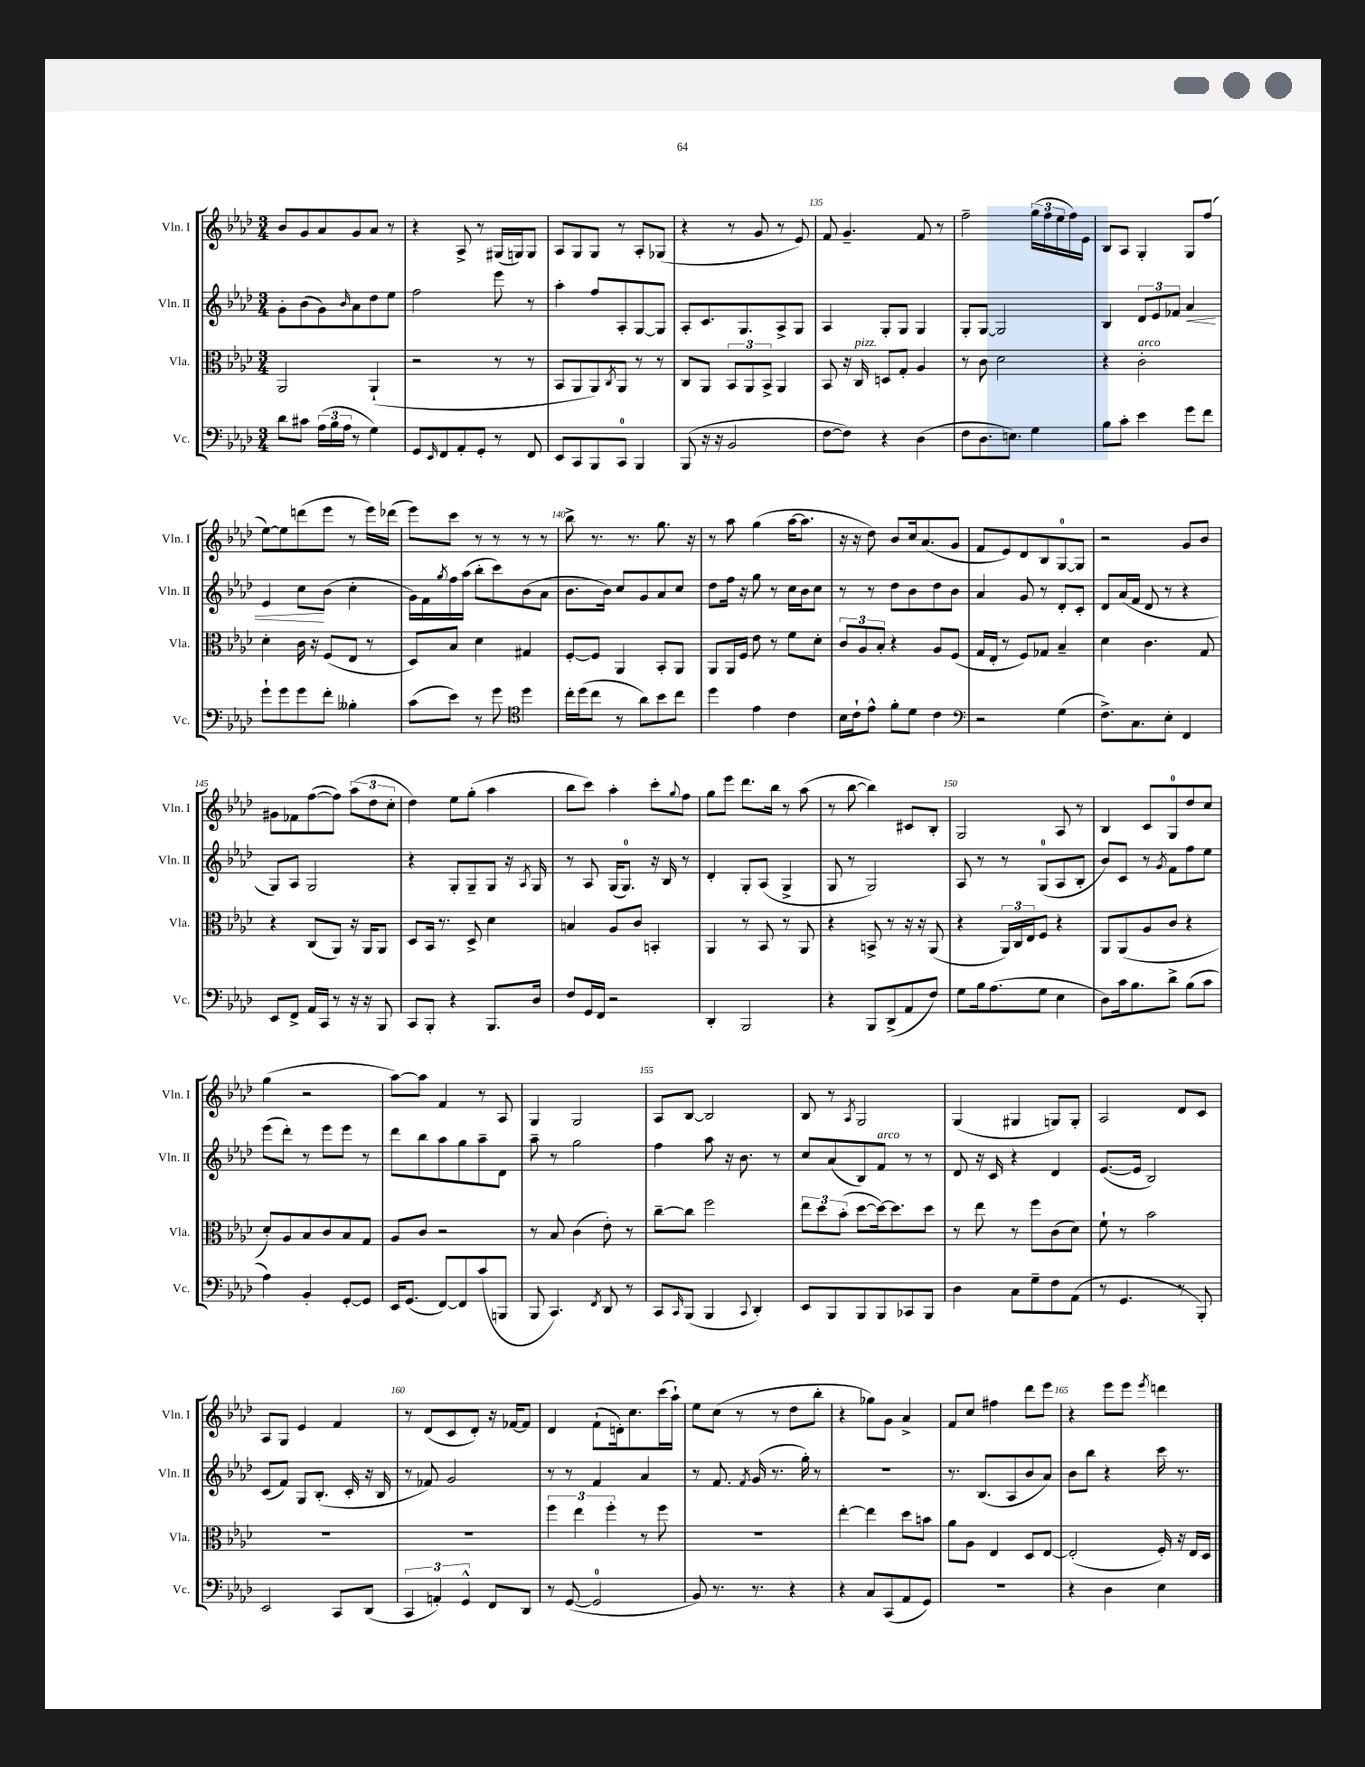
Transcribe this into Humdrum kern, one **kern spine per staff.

**kern	**kern	**kern	**dynam	**kern
*part4	*part3	*part2	*part2	*part1
*staff4	*staff3	*staff2	*staff2	*staff1
*I"Vc.	*I"Vla.	*I"Vln. II	*	*I"Vln. I
*I'Vc.	*I'Vla.	*I'Vln. II	*	*I'Vln. I
*clefF4	*clefC3	*clefG2	*	*clefG2
*k[b-e-a-d-]	*k[b-e-a-d-]	*k[b-e-a-d-]	*	*k[b-e-a-d-]
*M3/4	*M3/4	*M3/4	*	*M3/4
=131	=131	=131	=131	=131
8d-\L	2AA-/	8g'\L	.	8b-/L
8c#X\J	.	(8b-\	.	8g/
(24A-\LL	.	8g\)	.	8a-/
24B-\	.	.	.	.
24A-\JJ	.	.	.	.
.	.	16qqb-/	.	.
8r	.	8a-\	.	8g/
4G\)	(4AA-`/	8dd-\	.	8a-/J
.	.	8ee-\J	.	8r
=132	=132	=132	=132	=132
8GG/L	2r	2ff\	.	4r
16qqEE-/	.	.	.	.
8FF/	.	.	.	.
8AA-'/	.	.	.	8A-^/
8GG'/J	.	.	.	8r
8r	8r	8eee-\	.	(16G#X/LL
.	.	.	.	16Gn/J)
8FF/	8r	8r	.	8G/J
=133	=133	=133	=133	=133
8EE-/L	8BB-/L	4aa-'\	.	8A-/L
8CC/	8AA-/	.	.	8G/
8BBB-/	8AA-/)	8ff/L	.	8G/J
.	8qC/	.	.	.
8CC/J	8AA-/J	8A-'/	.	8r
4BBB-/	8r	[8G/	.	8A-'/L
.	8r	8G/J]	.	(8G-X/J
=134	=134	=134	=134	=134
(8BBB-/	8C/L	8A-'/L	.	4r
16r	8AA-/J	8.c/	.	.
16r	.	.	.	.
2BB-/	12BB-/L	.	.	8r
.	.	8.G/	.	.
.	12AA-/	.	.	.
.	.	.	.	8g/
.	12BB-^/J	.	.	.
.	4AA-/	8A-^/	.	8r
.	.	8G/J	.	8e-/)
=135	=135	=135	=135	=135
[8F\L	8BB-/	4A-/	.	8f/
8F\J])	16r	.	.	4.g~/
!	!LO:TX:a:i:t=pizz.	!	!	!
.	16C/	.	.	.
4r	8Dn/L	8G'/L	.	.
.	8G'/J	8G/J	.	.
(4D-\	4A-/	4G/	.	8f/
.	.	.	.	8r
=136	=136	=136	=136	=136
8F\L	8r	8G'/L	.	2ff~\
8.D-\	8c\	[8G/J	.	.
.	2d-\	2G/]	.	.
8.En\J)	.	.	.	.
4G\	.	.	.	(24gg\LL
.	.	.	.	24ff\
.	.	.	.	24ee-\
.	.	.	.	16ff\)
.	.	.	.	16e-\JJ
=137	=137	=137	=137	=137
8B-\L	4r	4B-/	.	8B-/L
8c'\J	.	.	.	8A-/J
!	!LO:TX:a:i:t=arco	!	!	!
4e-\	2c'\	12d-/L	.	4G'/
.	.	12e-/	.	.
.	.	12f-X/J	.	.
!	!	!	!LO:HP:b	!
8g\L	.	4a-/	<	8G/L
8f\J	.	.	.	(8ff/J
!!LO:LB:g=z
=138	=138	=138	=138	=138
8g`\L	4d-'\	4e-/	.	[8ee-\L)
8g\	.	.	.	8ee-\]
8g\	16c\	8cc\L	.	(8dddn\
.	16r	.	.	.
8f'\J	(8F/L	(8b-\J	[	8eee-\J
4B--X'\	8E-/J	4cc'\	.	8r
.	8r	.	.	16eee-\LL)
.	.	.	.	(16ddd-X\JJ
=139	=139	=139	=139	=139
(8c\L	8D-/L)	16g\LL)	.	8eee-\L)
.	.	16f\	.	.
.	.	8qgg/	.	.
8e-\J)	8B-/J	16ff\	.	8ccc\J
.	.	(16aa-\JJ	.	.
8r	4d-\	8bb-'\L	.	8r
8g\	.	8ccc\)	.	8r
*clefC4	*	*	*	*
4dd-\	4G#X/	(8b-\	.	8r
.	.	8a-\J	.	8r
=140	=140	=140	=140	=140
16cc'\LL	[8F'/L	8.b-\L	.	8bb-^\
(16dd-\J	.	.	.	.
8cc\J	8F/J]	.	.	8.r
.	.	16b-\Jk)	.	.
8r	4AA-/	8cc/L	.	.
.	.	.	.	8.r
8a-\L)	.	8g/	.	.
8b-\	8BB-'/L	8a-/	.	8.gg\
8cc\J	8AA-/J	8cc/J	.	.
.	.	.	.	16r
=141	=141	=141	=141	=141
4dd-\	8AA-/L	8dd-\L	.	8r
.	16AA-/L	16ff\Jk	.	8aa-\
.	16F/JJ	16r	.	.
4e-\	8e-\	8gg\	.	(4gg\
.	8r	8r	.	.
4c\	8f\L	16cc\LL	.	[16aa-\KL
.	.	16b-\J	.	8.aa-\J]
.	8d-'\J	8cc\J	.	.
=142	=142	=142	=142	=142
16B-\LL	12c/L	8r	.	16r
16c`\J	.	.	.	16r
.	12A-/	.	.	.
8e-^^\J	.	8r	.	8dd-\)
.	12B-'/J	.	.	.
8f'\L	4r	8dd-\L	.	8b-/L
8d-\J	.	8b-\	.	16cc/k
.	.	.	.	(8.a-/
4c\	8A-/L	8dd-\	.	.
.	(8F/J	8b-\J	.	8g/J
=143	=143	=143	=143	=143
*clefF4	*	*	*	*
2r	16G/LL	4a-/	.	8f/L
.	16E-'/JJ	.	.	.
.	8r	.	.	8e-/)
.	8F/L)	8g/	.	8d-/
.	8G-X/J	8r	.	8B-/
(4G\	4B-~/	8d-'/L	.	[8G/
.	.	8c'/J	.	8G/J]
=144	=144	=144	=144	=144
8.F^\L)	4d-\	8d-/L	.	2r
.	.	(16a-/L	.	.
8.C\	.	16f/JJ	.	.
.	4.c\	8d-/	.	.
8E-'\J	.	8r	.	.
4FF/	.	4r	.	8g/L
.	8G/	.	.	8b-/J
!!LO:LB:g=z
=145	=145	=145	=145	=145
8EE-/L	4r	8G/L)	.	8g#X\L
8FF^/J	.	8A-/J	.	8f-X\
16AA-/LL	(8C/L	2G/	.	([8ff\
16CC/JJ	.	.	.	.
8r	8AA-/J)	.	.	8ff\J])
16r	16r	.	.	(12aa-\L
16r	16AA-/KL	.	.	.
.	.	.	.	12dd-\
8BBB-/	8AA-/J	.	.	.
.	.	.	.	12cc'\J
=146	=146	=146	=146	=146
8CC/L	8D-/L	4r	.	4dd-\)
8BBB-'/J	16BB-/Jk	.	.	.
.	8.r	.	.	.
4r	.	8G'/L	.	8ee-\L
.	8D-^/	8G~/	.	(8gg'\J
8.BBB-/L	4d-\	8G/J	.	4aa-\
.	.	16r	.	.
.	.	8qA-/	.	.
16D-/Jk	.	16G/	.	.
=147	=147	=147	=147	=147
8F/L	4Bn/	8r	.	8bb-\L
16GG/L	.	8A-/	.	8ccc\J)
16FF/JJ	.	.	.	.
2r	8A-/L	(16G/KL	.	4aa-'\
.	.	8.G/J)	.	.
.	8c/J	.	.	.
.	4BBn'/	16r	.	8ccc'\L
.	.	16B-/	.	.
.	.	.	.	8qqgg/
.	.	8r	.	8ff\J
=148	=148	=148	=148	=148
4DD-'/	4AA-/	4d-'/	.	8gg\L
.	.	.	.	8eee-\J
2BBB-/	8r	8G'/L	.	8.ddd-\L
.	8BB-/	(8A-/J	.	.
.	.	.	.	16bb-\Jk
.	8r	4G^/	.	8r
.	8AA-/	.	.	(8aa-\
=149	=149	=149	=149	=149
4r	4r	8G/	.	8r
.	.	8r	.	[8bb-\
8BBB-/L	8BBn^/	2G/)	.	4bb-\])
(8DD-^/	8r	.	.	.
8AA-/	16r	.	.	8c#X/L
.	16r	.	.	.
8F/J)	(8AA-/	.	.	8B-'/J
=150	=150	=150	=150	=150
8G\L	4r	8A-/	.	2G/
16B-\k	.	8r	.	.
(8.A-\	.	.	.	.
.	24AA-/LL)	8r	.	.
.	24C/	.	.	.
.	24E-/J	.	.	.
8G\J	8F/J	(8G/L	.	.
4E-\	4r	8A-/	.	8A-/
.	.	8B-'/J	.	8r
=151	=151	=151	=151	=151
8D-\L)	8AA-/L	8b-/L)	.	4B-/
16c\k	(8AA-/	8c/J	.	.
8.B-\	.	.	.	.
.	8A-/	8r	.	8c/L
.	.	8qg/	.	.
8d-^\J	8c/J	8f\L	.	8G/
(8B-\L	4r	8ff\	.	8dd-/
8c\J	.	8ee-\J	.	8cc/J
!!LO:LB:g=z
=152	=152	=152	=152	=152
4A-\)	8d-'/L)	(8eee-\L	.	(4gg\
.	8A-/	8ddd-'\J)	.	.
4BB-'/	8B-/	8r	.	2r
.	8c/	8eee-\L	.	.
[8GG'/L	8B-/	8eee-\J	.	.
8GG/J]	8G/J	8r	.	.
=153	=153	=153	=153	=153
16EE-/KL	8A-/L	8ddd-\L	.	[8aa-\L)
(8.GG/J	.	.	.	.
.	8c/J	8bb-\	.	8aa-\J]
[8FF/L)	2r	8aa-\	.	4f/
8FF/]	.	8gg\	.	.
(8c/	.	8aa-~\	.	8r
8BBBn/J	.	8d-\J	.	8A-/
=154	=154	=154	=154	=154
8BBB-/	8r	8aa-~\	.	4G/
4.CC/)	8B-/	8r	.	.
.	(4c\	2gg\	.	2G/
8qFF/	.	.	.	.
8DD-/	8e-'\)	.	.	.
8r	8r	.	.	.
=155	=155	=155	=155	=155
8CC/L	[8cc~\L	4ff\	.	8A-/L
16qqCC/	.	.	.	.
(8BBB-/J	8cc\J]	.	.	[8B-/J
4BBB-/	2ff\	8aa-\	.	2B-/]
.	.	16r	.	.
.	.	8.b-\	.	.
8qqCC/	.	.	.	.
4DD-'/)	.	.	.	.
.	.	8r	.	.
=156	=156	=156	=156	=156
8EE-/L	12ee-\L	8cc/L	.	8B-/
.	12dd-\	.	.	.
8BBB-/	.	(8a-/	.	8r
.	(12b-'\J	.	.	.
.	.	.	.	8qA-/
8BBB-/	[8dd-\L	8B-/)	.	2G/
!	!	!LO:TX:a:i:t=arco	!	!
8BBB-/	16dd-\k_)	8f/J	.	.
.	8.dd-\]	.	.	.
8CC-X/	.	8r	.	.
8BBB-/J	8dd-\J	8r	.	.
=157	=157	=157	=157	=157
4D-\	8r	8d-/	.	(4G/
.	8ee-\	16r	.	.
.	.	16c/	.	.
8C\L	8r	4r	.	4G#X/
8G~\	8ff\L	.	.	.
8F\	(8c\	4d-/	.	8Gn/L)
(8AA-\J	8d-\J)	.	.	8G'/J
=158	=158	=158	=158	=158
8r	8f`\	([8.e-/L	.	2A-/
4.GG/	8r	.	.	.
.	.	16e-/Jk]	.	.
.	2b-\	2B-/)	.	.
8r	.	.	.	8d-/L
8BBB-'/)	.	.	.	8c/J
!!LO:LB:g=z
=159	=159	=159	=159	=159
2EE-/	2.r	(8c/L	.	8A-/L
.	.	8f/J)	.	8G/J
.	.	8G/L	.	4e-/
.	.	(8.B-'/J	.	.
8CC/L	.	.	.	4f/
.	.	16c'/	.	.
(8DD-/J	.	16r	.	.
.	.	16B-/	.	.
=160	=160	=160	=160	=160
6CC/	2.r	8r	.	8r
.	.	8f-X/)	.	(8d-/L
6AAn'/)	.	.	.	.
.	.	2g/	.	8c/
6GG^^/	.	.	.	.
.	.	.	.	8d-'/J)
8FF/L	.	.	.	16r
.	.	.	.	[16f-X/KL
8DD-/J	.	.	.	8f-/J]
=161	=161	=161	=161	=161
8r	6ff\	8r	.	4d-/
([8GG/	.	8r	.	.
.	6ee-\	.	.	.
2GG/]	.	4f/	.	(8f`\L
.	6ff'\	.	.	.
.	.	.	.	16dn'\k)
.	.	.	.	8.cc\
.	8r	4a-/	.	.
.	8ff\	.	.	(16ccc\L
.	.	.	.	16aa-`\JJ)
=162	=162	=162	=162	=162
8BB-/)	2.r	8r	.	8ee-\L
8.r	.	8.f/	.	(8cc\J
.	.	.	.	8r
.	.	8qf/	.	.
8.r	.	(16g/	.	.
.	.	8.r	.	8r
4r	.	.	.	8dd-\L
.	.	16gg'\)	.	.
.	.	8r	.	8bb-'\J
=163	=163	=163	=163	=163
4r	[4ee-'\	2.r	.	4r
8C/L	4ee-\]	.	.	8gg-X\L)
(8CC/	.	.	.	8g\J
8AA-/	8dd-\L	.	.	4a-^/
8GG/J)	8bn\J	.	.	.
=164	=164	=164	=164	=164
2.r	8a-\L	8.r	.	8f/L
.	8A-\J	.	.	8cc/J
.	.	(8.B-/L	.	.
.	4E-/	.	.	4ff#X\
.	.	8A-/	.	.
.	8D-/L	8b-/	.	8ddd-\L
.	[8E-/J	8a-/J)	.	8eee-\J
=165	=165	=165	=165	=165
4r	(2E-'/]	8b-\L	.	4r
.	.	8bb-\J	.	.
4D-\	.	4r	.	8eee-\L
.	.	.	.	8eee-\J
.	.	.	.	8qeee-/
4E-\	16F'/)	16ccc\	.	4dddn\
.	16r	8.r	.	.
.	16E-/LL	.	.	.
.	16D-/JJ	.	.	.
==	==	==	==	==
*-	*-	*-	*-	*-
